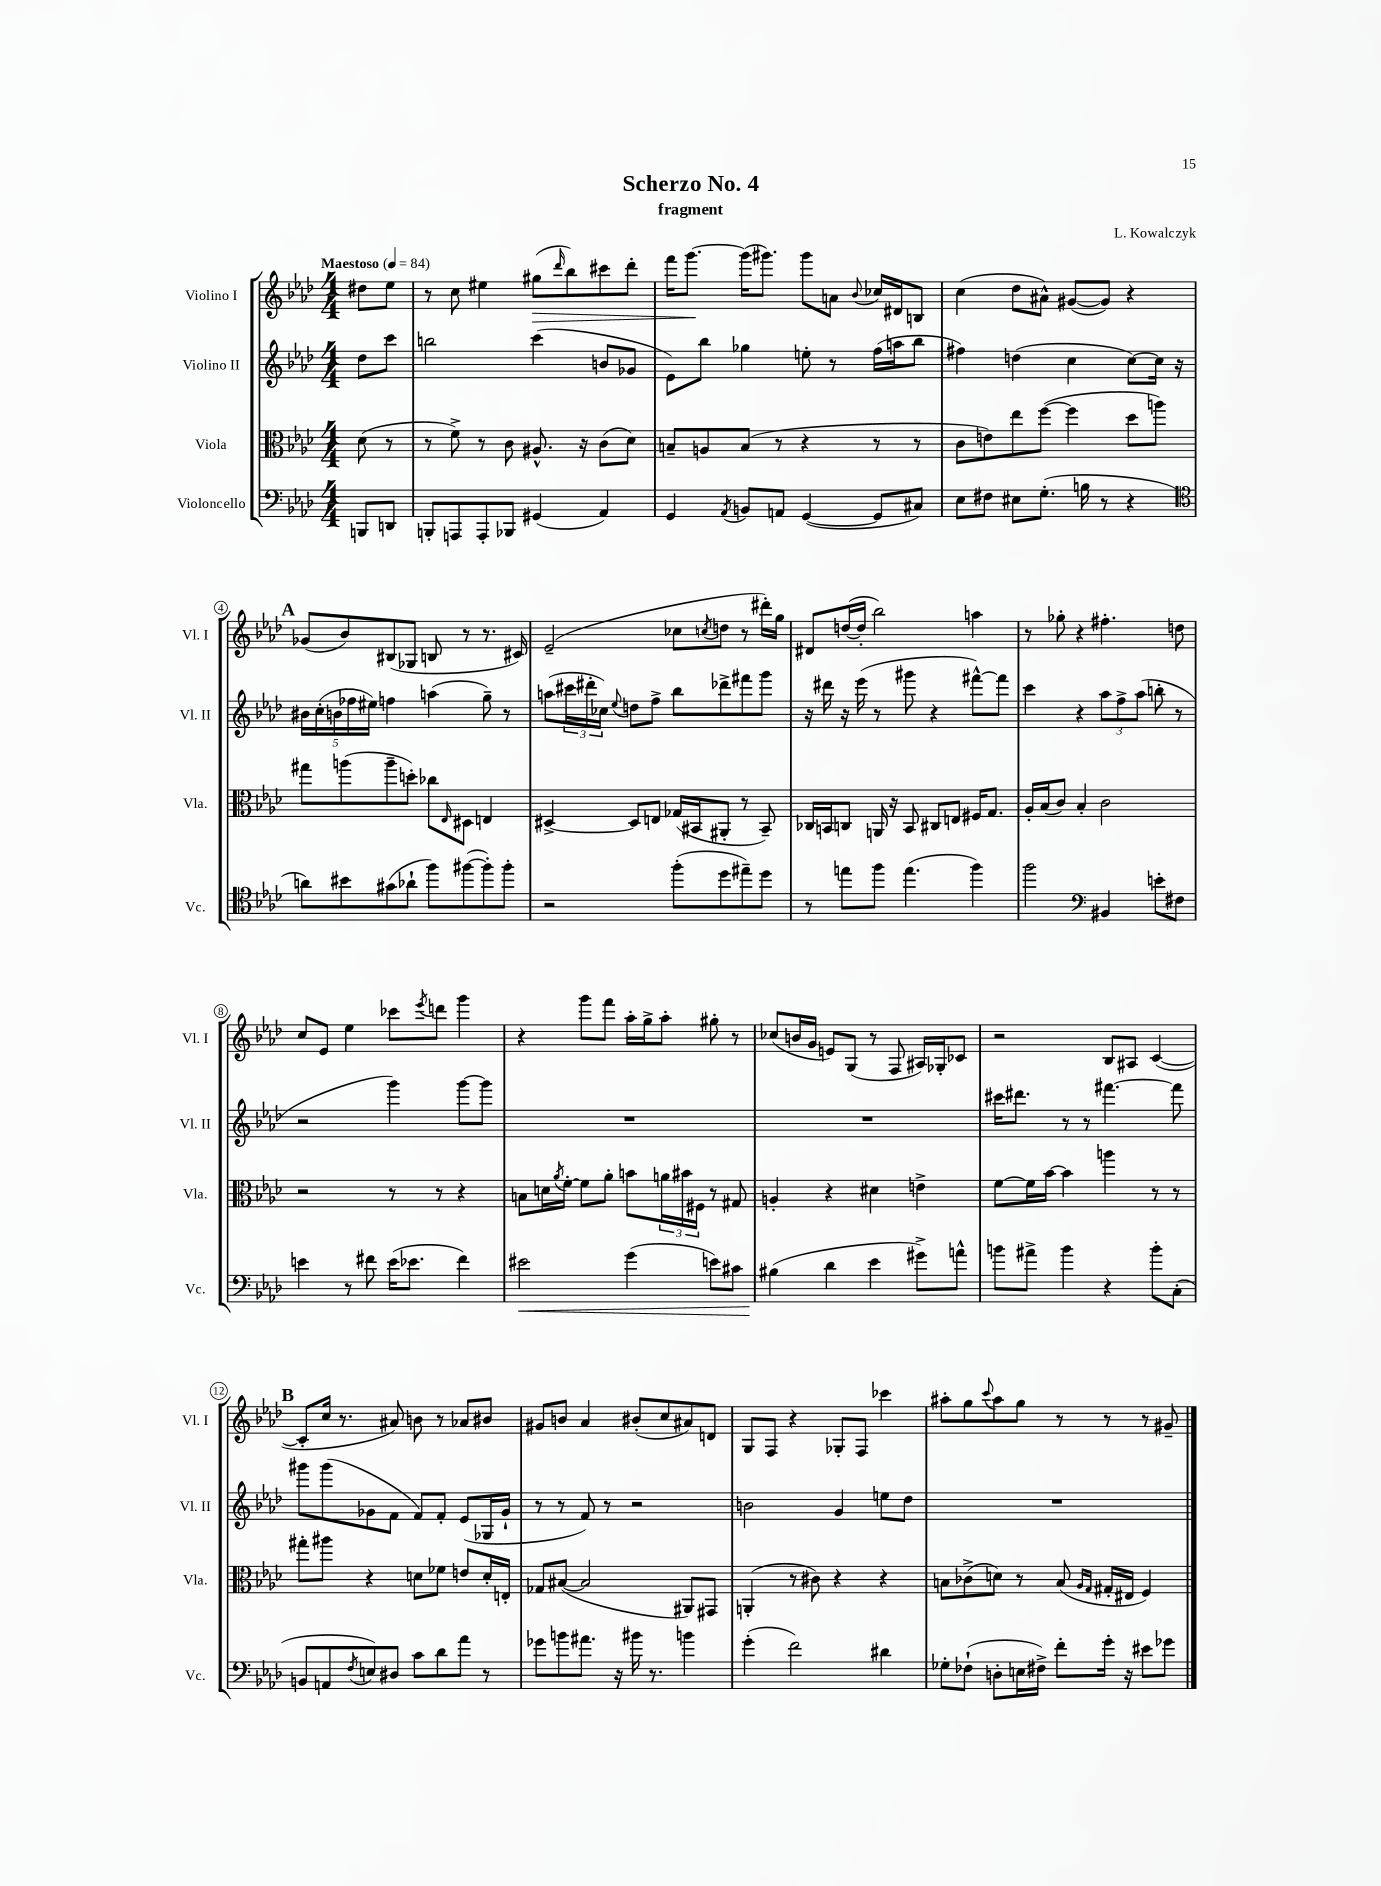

**kern	**kern	**kern	**kern
*staff4	*staff3	*staff2	*staff1
*clefF4	*clefC3	*clefG2	*clefG2
*k[b-e-a-d-]	*k[b-e-a-d-]	*k[b-e-a-d-]	*k[b-e-a-d-]
*M4/4	*M4/4	*M4/4	*M4/4
*MM84	*MM84	*MM84	*MM84
8BBB	(8d-	8dd-	8dd#
8DD	8r	8ccc	8ee-
=	=	=	=
8BBB'	8r	2bb	8r
8AAA	8f^)	.	8cc
8AAA'	8r	.	4ee#
8BBB-	8c	.	.
(4GG#	8.A#^^	(4ccc	(8gg#
.	.	.	16qqddd-
.	.	.	8bb-)
.	16r	.	.
4AA-)	(8c	8b	8ccc#
.	8d-)	8g-	8ddd-'
=	=	=	=
4GG	8B~	8e-)	16fff
.	.	.	[8.ggg
.	8A	8bb-	.
8qAA-	.	.	.
8BB	(8B	4gg-	(16ggg]
.	.	.	8.ggg#)
8AA	8r	.	.
([4GG	4r	8ee'	8ggg#
.	.	8r	8a
.	.	.	8qqb-
8GG]	8r	(16ff	16cc-
.	.	16aa	16d#
8C#)	8r	8bb-	8B
=	=	=	=
8E-	8c	4ff#)	(4cc
8F#	8e)	.	.
8E#	8ee-	(4dd	8dd-
(8.G'	([8ff	.	8a#^^)
.	4ff]	4cc	([8g#
16B	.	.	.
8r	.	.	8g#])
4r	8dd-	[8cc)	4r
.	8aa)	16cc]	.
.	.	16r	.
=	=	=	=
*clefC4	*	*	*
8a)	8gg#	20b#	(8g-
.	.	(20cc'	.
.	.	20b	.
8b#	(8aa	.	8b-)
.	.	20ff-	.
.	.	20ee#)	.
(8g#	8aa~	4ff	(8B#
8a-`	8dd')	.	8G-
8ff)	8cc-	(4aa	8B
.	16qqE-	.	.
([8ff#	8D#	.	8r
8ff#'])	4E	8gg~)	8.r
8ff#'	.	8r	.
.	.	.	16c#)
=	=	=	=
2r	[4D#^	(8aa	(2e-~
.	.	24ccc#	.
.	.	24ddd#'	.
.	.	24cc-)	.
.	.	8qqee-	.
.	8D#]	8dd	.
.	8E	8ff^	.
(8ff'	(16G-	8bb-	8cc-
.	16BB#	.	.
.	.	.	8qcc
8dd-	8AA#'	8ddd-^	8dd
8ee#~)	8r	8fff#	8r
8dd-	8BB#~)	8ggg	16ddd#')
.	.	.	16gg
=	=	=	=
8r	16C-	16r	8d#
.	16BB	16ddd#	.
8ee	8C	16r	([16dd
.	.	(16eee-	16dd']
8ff	16AA	8r	2bb-)
.	16r	.	.
(4.ee	8BB	8ggg#	.
.	8C#	4r	.
.	8E	.	.
4ff)	16F#	[8fff#^^)	4aa
.	8.G	.	.
.	.	8fff#]	.
=	=	=	=
2ff	16A-'	4ccc	8r
.	(16B-	.	.
.	8c)	.	8gg-'
.	4B-'	4r	4r
*clefF4	*	*	*
4BB#	2c	12aa-	4.ff#'
.	.	12ff^	.
.	.	(12aa-	.
8e'	.	8bb'	.
8F#	.	8r	8dd
=	=	=	=
4e	2r	2r	8cc
.	.	.	8e-
8r	.	.	4ee-
8f#	.	.	.
(16e	8r	4ggg)	8ccc-
8.e-	.	.	.
.	.	.	8qeee-
.	8r	.	8ddd
4f#)	4r	[8ggg	4ggg
.	.	8ggg]	.
=	=	=	=
2e#	8B	1r	4r
.	16d	.	.
.	8qa-	.	.
.	[16f'	.	.
.	8f]	.	8ggg
.	8a-'	.	8fff
(4g	8b	.	16aa-'
.	.	.	16gg^
.	24a	.	8aa-'
.	24b#	.	.
.	24F#	.	.
8e)	8r	.	8gg#'
8c#	8G#	.	8r
=	=	=	=
(4B#	4A'	1r	(8cc-
.	.	.	16b
.	.	.	16g
4d-	4r	.	8e)
.	.	.	(8G
4e-	4d#	.	8r
.	.	.	8F
8g#^)	4e^	.	16A#)
.	.	.	16G-'
8a^^	.	.	8c-
=	=	=	=
8b	[8f	16ccc#	2r
.	.	8.ddd#	.
8a#^	16f]	.	.
.	[16b-	.	.
4b	4b-]	8r	.
.	.	8r	.
4r	4aa	[4.fff#	8B-
.	.	.	8A#
8b'	8r	.	([4c
(8C'	8r	8fff#]	.
=	=	=	=
8BB	8gg#'	8ggg#	8c']
8AA	8aa#	(8ggg#	16cc
.	.	.	8.r
8qF	.	.	.
8E)	4r	8g-	.
8D#	.	8f	8a#)
8c	8d	8f)	8b
8d-	8f-	8f'	8r
8a-	8e	(8e-	8a-
8r	16d'	16G-	8b#
.	16E'	16g-`	.
=	=	=	=
8g-	8G-	8r	8g#
8b	([8B#	8r	8b
8.a#	2B#]	8f)	4a-
.	.	8r	.
16r	.	.	.
16b#	.	2r	(8b#'
8.r	.	.	.
.	.	.	8cc
4b	8AA#)	.	8a#)
.	8GG#	.	8d
=	=	=	=
(4g'	(4AA'	2b	8G
.	.	.	8F
2f)	8r	.	4r
.	8c#)	.	.
.	4r	4g	8G-'
.	.	.	8F
4d#	4r	8ee	4ccc-
.	.	8dd-	.
=	=	=	=
8G-'	8B	1r	8aa#'
(8F-`	(8c-^	.	8gg
.	.	.	8qqccc
8D'	8d)	.	8aa#
16E	8r	.	8gg
16F#^)	.	.	.
8f'	(8B	.	8r
.	16qqA-	.	.
.	16qqG	.	.
16g'	16G#'	.	8r
16r	16E#	.	.
8e#	4F)	.	8r
8g-	.	.	8g#~
==	==	==	==
*-	*-	*-	*-
